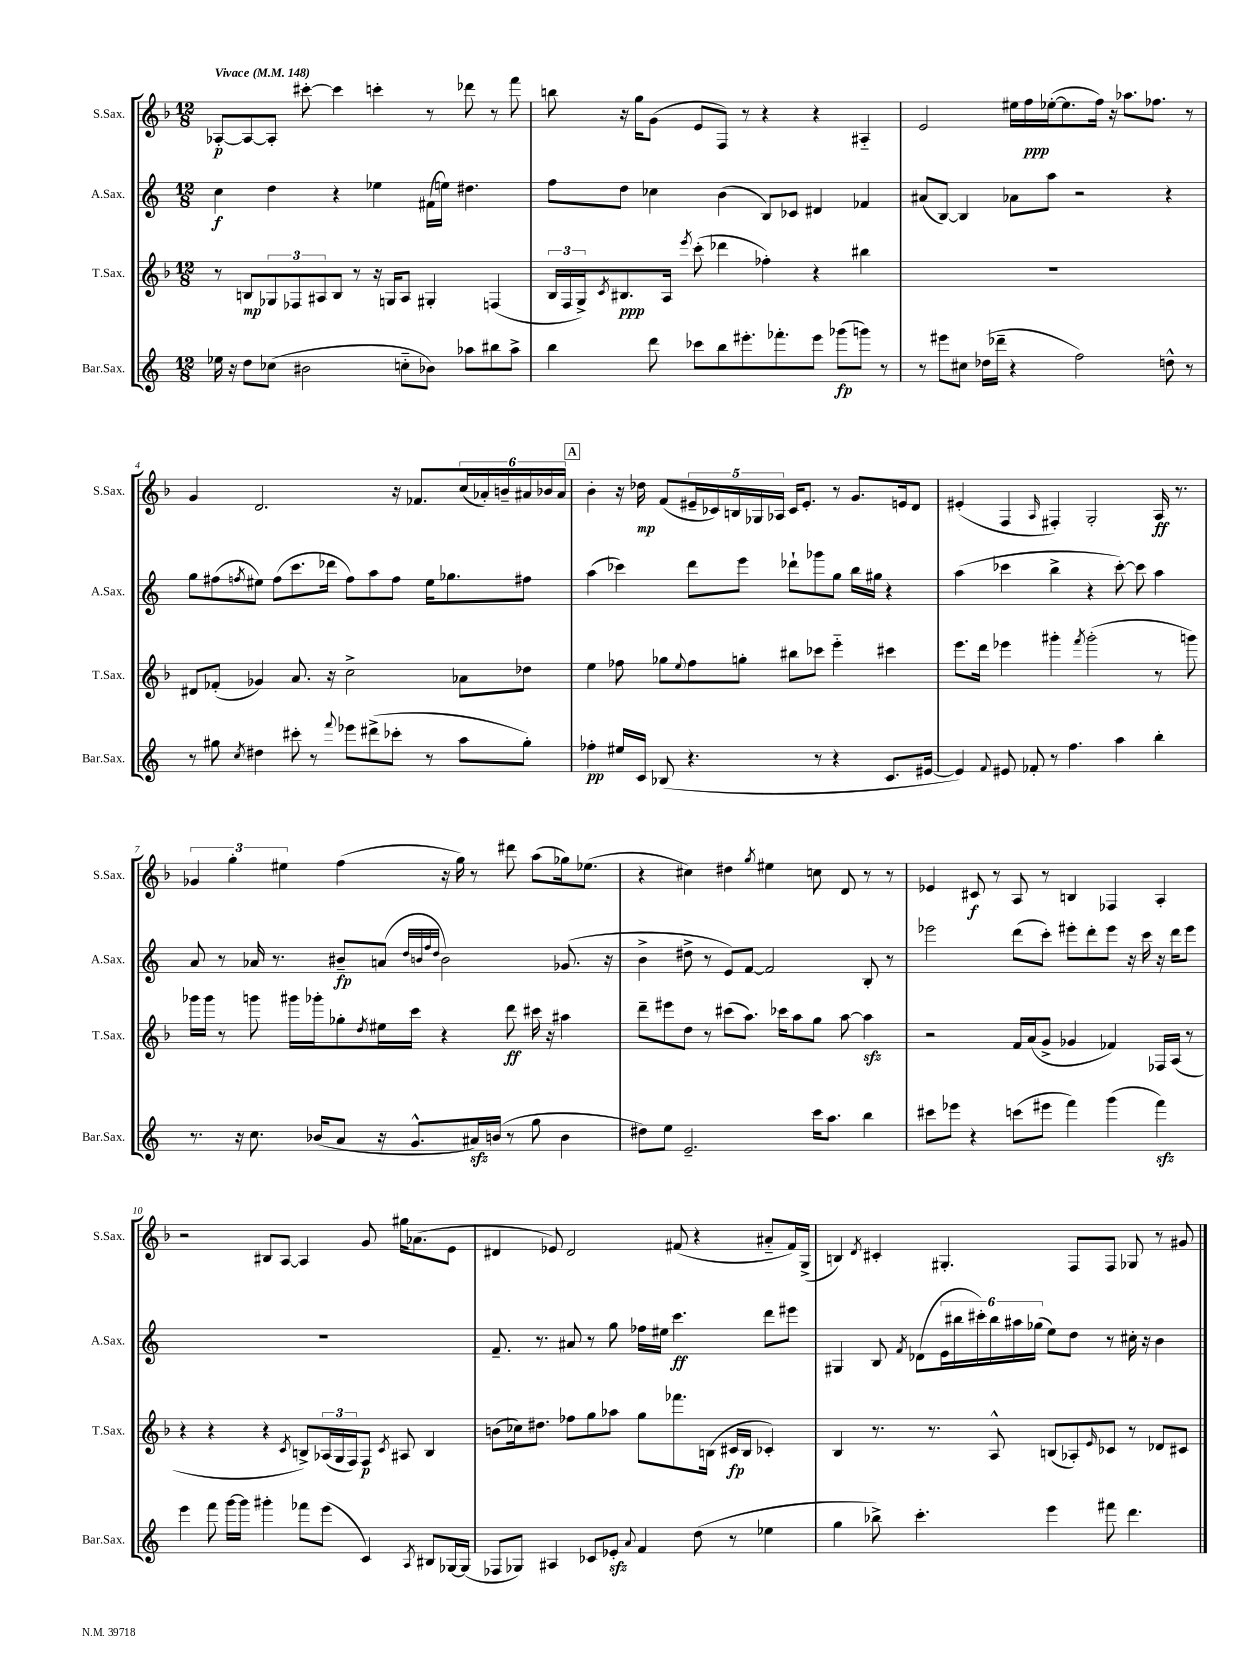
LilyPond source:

<<
\new StaffGroup <<
\new Staff = "s0" \with { instrumentName = "S.Sax." shortInstrumentName = "S.Sax." } {
    \clef treble \key f \major \numericTimeSignature \time 12/8 \tempo "Vivace" 4 = 148
    aes8~-.\p aes8~ aes8-. cis'''8~-. cis'''4 c'''4-. r8 des'''8 r8 f'''8 |
    b''8 r16 g''16 g'8( e'8 f8) r8 r4 r4 ais4-_ |
    e'2 eis''16 f''16\ppp ees''16~-.( ees''8. f''16) r16 aes''8. fes''8. r8 |
    g'4 d'2. r16 fes'8. \tuplet 6/4 { c''16( aes'16-.) b'16-- ais'16 bes'16 ais'16 } |
    \mark \markup { \box "A" } bes'4-. r16 des''16\mp f'8( \tuplet 5/4 { eis'16-- ces'16) b16 ges16 aes16 } ces'16 eis'8.-. r8 g'8. e'16 d'8 |
    eis'4-.( f4 \grace { a16 } fis4-.) g2-. a16\ff r8. |
    \tuplet 3/2 { ges'4 g''4-. eis''4 } f''4( r16 g''16) r8 dis'''8 a''8( ges''16) ees''8.( |
    r4 cis''4) dis''4 \acciaccatura { g''8 } eis''4 c''8 d'8 r8 r8 |
    ees'4 cis'8\f r8 a8 r8 b4 fes4 a4-. |
    r2 bis8 a8~ a4 g'8 gis''16 aes'8.( e'8 |
    dis'4 ees'8) dis'2 fis'8( r4 ais'8-_ fis'16) g16->( |
    b4) \acciaccatura { d'8 } cis'4-. gis4.-. f8 f8 ges8 r8 gis'8 \bar "|." |
}
\new Staff = "s1" \with { instrumentName = "A.Sax." shortInstrumentName = "A.Sax." } {
    \clef treble \key c \major \numericTimeSignature \time 12/8
    c''4\f d''4 r4 ees''4 fis'16( e''16) dis''4. |
    f''8 d''8 ces''4 b'4( b8) ces'8 dis'4 fes'4 |
    ais'8( b8~) b4 aes'8 a''8 r2 r4 |
    g''8 fis''8( \acciaccatura { f''8 } eis''8) f''8( c'''8. des'''16 f''8) a''8 f''8 eis''16 ges''8. fis''8 |
    \mark \markup { \box "A" } a''4( ces'''4) d'''8 e'''8 des'''8-! ges'''8 g''8 b''16 gis''16 r4 |
    a''4( ces'''4 b''4-> r4 ces'''8~-.) ces'''8 a''4 |
    a'8 r8 aes'16 r8. bis'8--\fp a'8( \grace { d''32 b'32 f''32 d''32 } b'2) ges'8.( r16 |
    b'4-> dis''8-> r8 e'8) f'8~ f'2 b8-. r8 |
    ees'''2 d'''8( c'''8-.) eis'''8-. d'''8-. eis'''8 r16 c'''16 r16 d'''16 eis'''8 |
    R1. |
    f'8.-- r8. ais'8 r8 g''8 fes''16 eis''16 c'''4.\ff d'''8 eis'''8 |
    gis4 b8 \acciaccatura { f'8 } des'8( \tuplet 6/4 { e'16 bis''16 cis'''16-.) bis''16 ais''16 ges''16( } e''8) d''8 r8 cis''16-. r16 b'4 \bar "|." |
}
\new Staff = "s2" \with { instrumentName = "T.Sax." shortInstrumentName = "T.Sax." } {
    \clef treble \key f \major \numericTimeSignature \time 12/8
    r8 b8\mp \tuplet 3/2 { ges8 fes8 ais8 } b8 r8 r16 g16 ais8 gis4-. f4( |
    \tuplet 3/2 { bes16 f16 g16->) } \acciaccatura { c'8 } bis8.\ppp a16 \acciaccatura { e'''8 } c'''8-.( des'''4 fes''4-.) r4 bis''4 |
    R1. |
    dis'8 fes'8-.( ges'4) a'8. r16 c''2-> aes'8 des''8 |
    \mark \markup { \box "A" } e''4 fes''8 ges''8 \appoggiatura { e''8 } fes''8 g''8-. bis''8 ces'''8 e'''4-_ cis'''4 |
    e'''8. d'''16 ees'''4 gis'''4-. \acciaccatura { f'''8 } gis'''2-.( r8 g'''8) |
    ges'''16 ges'''16 r8 g'''8 gis'''16 ges'''16-. ges''8-. \acciaccatura { d''8 } eis''16 c'''16 r4 d'''8\ff cis'''16 r16 ais''4 |
    d'''8-- eis'''8 d''8 r8 cis'''8( a''8.) ces'''16 a''8 g''8 a''8~ a''4\sfz |
    r2 f'16 a'16( g'8-> ges'4 fes'4) fes16 a16( r8 |
    r4 r4 r4 \acciaccatura { c'8 } b8->) \tuplet 3/2 { aes16( g16 f16) } f8\p \acciaccatura { c'8 } ais8 b4 |
    b'8( ces''16) dis''8. fes''8 g''8 aes''8 g''8 fes'''8. b16( cis'16\fp b16 ces'4-.) |
    bes4 r8. r8. a8-^ b8( aes8-.) \grace { e'16 } ces'8 r8 des'8 cis'8 \bar "|." |
}
\new Staff = "s3" \with { instrumentName = "Bar.Sax." shortInstrumentName = "Bar.Sax." } {
    \clef treble \key c \major \numericTimeSignature \time 12/8
    ees''16 r16 d''8 ces''8( bis'2 c''8-_ bes'8) aes''8 bis''8 aes''8-> |
    b''4 d'''8 ces'''8 b''8 eis'''8.-. fes'''8.-. eis'''8 ges'''8\fp( g'''8) r8 |
    r8 eis'''8 cis''8 des''16( des'''16-- r4 f''2) d''8-^ r8 |
    r8 gis''8 \acciaccatura { c''8 } dis''4 cis'''8-. r8 \appoggiatura { f'''8 } ees'''8 dis'''8->( ces'''8-. r8 a''8 gis''8-.) |
    \mark \markup { \box "A" } fes''4-.\pp eis''16 c'16 bes8( r4. r8 r4 c'8. eis'16~ |
    eis'4) \appoggiatura { f'8 } eis'8 fes'8-. r8 f''4. a''4 b''4-. |
    r8. r16 c''8. bes'16( a'8 r16 g'8.-^ ais'16\sfz) b'16( r8 g''8 b'4 |
    dis''8) e''8 e'2.-- c'''16 a''8. b''4 |
    cis'''8 ees'''8 r4 c'''8( eis'''8 f'''4) g'''4( f'''4\sfz) |
    e'''4 f'''8 g'''16~ g'''16 gis'''4-. fes'''8 e'''8( c'4) \acciaccatura { a8 } bis8 ges16~ ges16( |
    fes8 ges8) ais4 ces'8 ees'8-.\sfz \appoggiatura { a'8 } f'4 d''8( r8 ees''4 |
    g''4 bes''8->) c'''4.-. e'''4 fis'''8 d'''4. \bar "|." |
}
>>
>>
